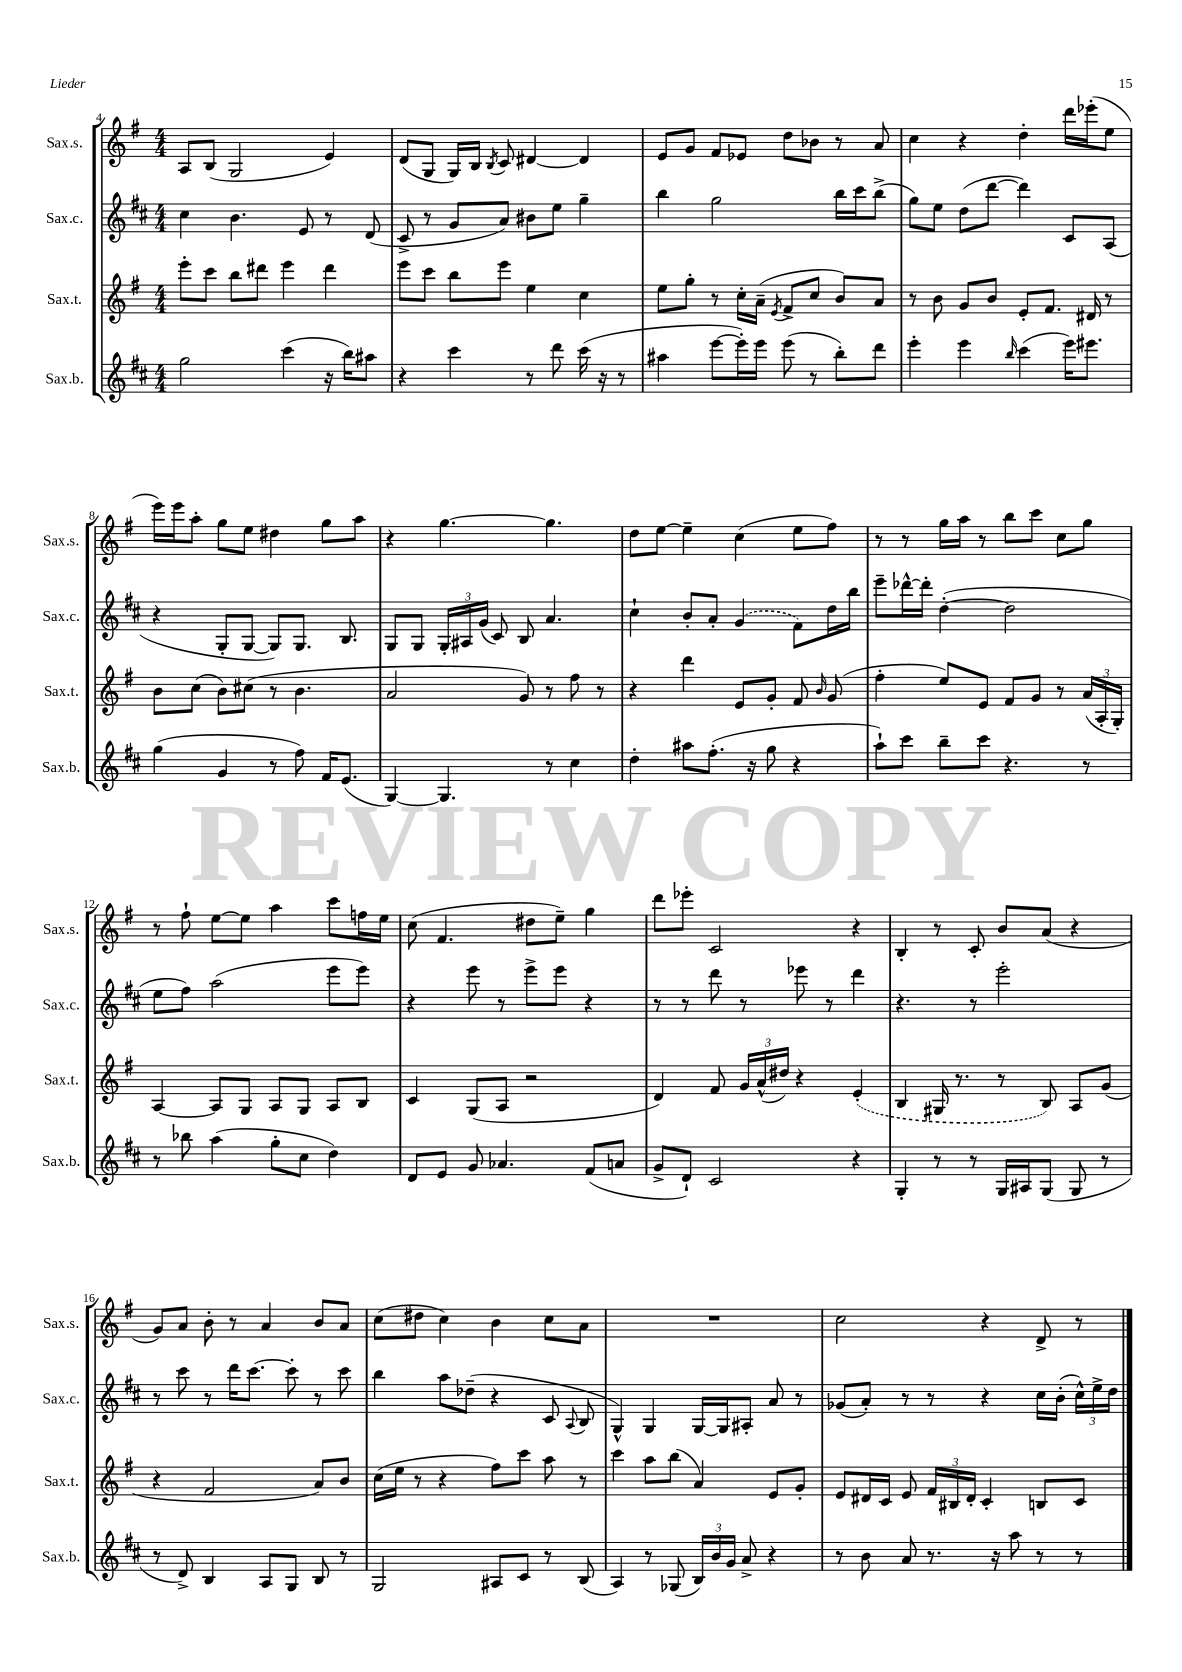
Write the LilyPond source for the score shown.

<<
\new StaffGroup <<
\new Staff = "s0" \with { instrumentName = "Sax.s." shortInstrumentName = "Sax.s." } {
    \clef treble \key g \major \numericTimeSignature \time 4/4
    \autoBeamOff a8[ b8]( g2 e'4) |
    d'8[( g8] g16[) b16] \acciaccatura { b8 } c'8 dis'4~ dis'4 |
    e'8[ g'8] fis'8[ ees'8] d''8[ bes'8] r8 a'8 |
    c''4 r4 d''4-. d'''16[ ees'''16-.( e''8] |
    e'''16[) e'''16 a''8]-. g''8[ e''8] dis''4 g''8[ a''8] |
    r4 g''4.~ g''4. |
    d''8[ e''8]~ e''4-- c''4( e''8[ fis''8]) |
    r8 r8 g''16[ a''16] r8 b''8[ c'''8] c''8[ g''8] |
    r8 fis''8-! e''8[~ e''8] a''4 c'''8[ f''16 e''16] |
    c''8( fis'4. dis''8[ e''8]--) g''4 |
    d'''8[ ees'''8]-. c'2 r4 |
    b4-. r8 c'8-. b'8[ a'8]( r4 |
    g'8[) a'8] b'8-. r8 a'4 b'8[ a'8] |
    c''8[( dis''8] c''4) b'4 c''8[ a'8] |
    R1 |
    c''2 r4 d'8-> r8 \bar "|." |
}
\new Staff = "s1" \with { instrumentName = "Sax.c." shortInstrumentName = "Sax.c." } {
    \clef treble \key d \major \numericTimeSignature \time 4/4
    \autoBeamOff cis''4 b'4. e'8 r8 d'8( |
    cis'8-> r8 g'8[ a'8]) bis'8[ e''8] g''4-- |
    b''4 g''2 b''16[ cis'''16 b''8]->( |
    g''8[) e''8] d''8[( d'''8]~ d'''4) cis'8[ a8]( |
    r4 g8[-. g8]~ g8[) g8.] b8. |
    g8[ g8] \tuplet 3/2 { g16[-. ais16 g'16]( } cis'8) b8 a'4. |
    cis''4-! b'8[-. a'8]-. \once \slurDashed g'4( fis'8[) d''16 b''16] |
    e'''8[-- des'''16~-^ des'''16]-. d''4~-.( d''2 |
    e''8[ fis''8]) a''2( e'''8[ e'''8]) |
    r4 e'''8 r8 e'''8[-> e'''8] r4 |
    r8 r8 d'''8 r8 ees'''8 r8 d'''4 |
    r4. r8 e'''2-. |
    r8 cis'''8 r8 d'''16[ cis'''8.]~ cis'''8-. r8 cis'''8 |
    b''4 a''8[ des''8]--( r4 cis'8 \appoggiatura { a8 } b8 |
    g4-^) g4 g16[~ g16 ais8]-. a'8 r8 |
    ges'8[( a'8]-.) r8 r8 r4 cis''16[ b'16]-.( \tuplet 3/2 { cis''16[-^) e''16-> d''16] } \bar "|." |
}
\new Staff = "s2" \with { instrumentName = "Sax.t." shortInstrumentName = "Sax.t." } {
    \clef treble \key g \major \numericTimeSignature \time 4/4
    \autoBeamOff e'''8[-. c'''8] b''8[ dis'''8] e'''4 dis'''4 |
    e'''8[ c'''8] b''8[ e'''8] e''4 c''4 |
    e''8[ g''8]-. r8 c''16[-. a'16]--( \acciaccatura { e'8 } fis'8[-> c''8] b'8[) a'8] |
    r8 b'8 g'8[ b'8] e'8[-. fis'8.] dis'16 r8 |
    b'8[ c''8]( b'8[) cis''8]( r8 b'4. |
    a'2 g'8) r8 fis''8 r8 |
    r4 d'''4 e'8[ g'8]-. fis'8 \grace { b'16 } g'8( |
    fis''4-. e''8[) e'8] fis'8[ g'8] r8 \tuplet 3/2 { a'16[( a16-. g16]-.) } |
    a4~ a8[ g8] a8[ g8] a8[ b8] |
    c'4 g8[( a8] r2 |
    d'4) fis'8 \tuplet 3/2 { g'16[ a'16-^( dis''16]) } r4 \once \slurDashed e'4-.( |
    b4 gis16 r8. r8 b8) a8[ g'8]( |
    r4 fis'2 a'8[) b'8] |
    c''16[( e''16] r8 r4 fis''8[) c'''8] a''8 r8 |
    c'''4 a''8[ b''8]( a'4) e'8[ g'8]-. |
    e'8[ dis'16 c'16] e'8 \tuplet 3/2 { fis'16[ bis16 dis'16]-. } c'4-. b8[ c'8] \bar "|." |
}
\new Staff = "s3" \with { instrumentName = "Sax.b." shortInstrumentName = "Sax.b." } {
    \clef treble \key d \major \numericTimeSignature \time 4/4
    \autoBeamOff g''2 cis'''4( r16 b''16[) ais''8] |
    r4 cis'''4 r8 d'''8 cis'''16( r16 r8 |
    ais''4 e'''8[~ e'''16-.) e'''16] e'''8( r8 b''8[-.) d'''8] |
    e'''4-. e'''4 \grace { b''16 } cis'''4( e'''16[) eis'''8.] |
    g''4( g'4 r8 fis''8) fis'16[ e'8.]( |
    g4~) g4. r8 cis''4 |
    d''4-. ais''8[ fis''8.]-.( r16 g''8 r4 |
    a''8[-!) cis'''8] b''8[-- cis'''8] r4. r8 |
    r8 bes''8 a''4( g''8[-. cis''8] d''4) |
    d'8[ e'8] g'8 aes'4. fis'8[( a'8] |
    g'8[-> d'8]-!) cis'2 r4 |
    g4-. r8 r8 g16[ ais16 g8]( g8 r8 |
    r8 d'8->) b4 a8[ g8] b8 r8 |
    g2 ais8[ cis'8] r8 b8( |
    a4) r8 ges8( \tuplet 3/2 { b16[) b'16 g'16] } a'8-> r4 |
    r8 b'8 a'8 r8. r16 a''8 r8 r8 \bar "|." |
}
>>
>>
\layout { \context { \Score currentBarNumber = #4 } }
